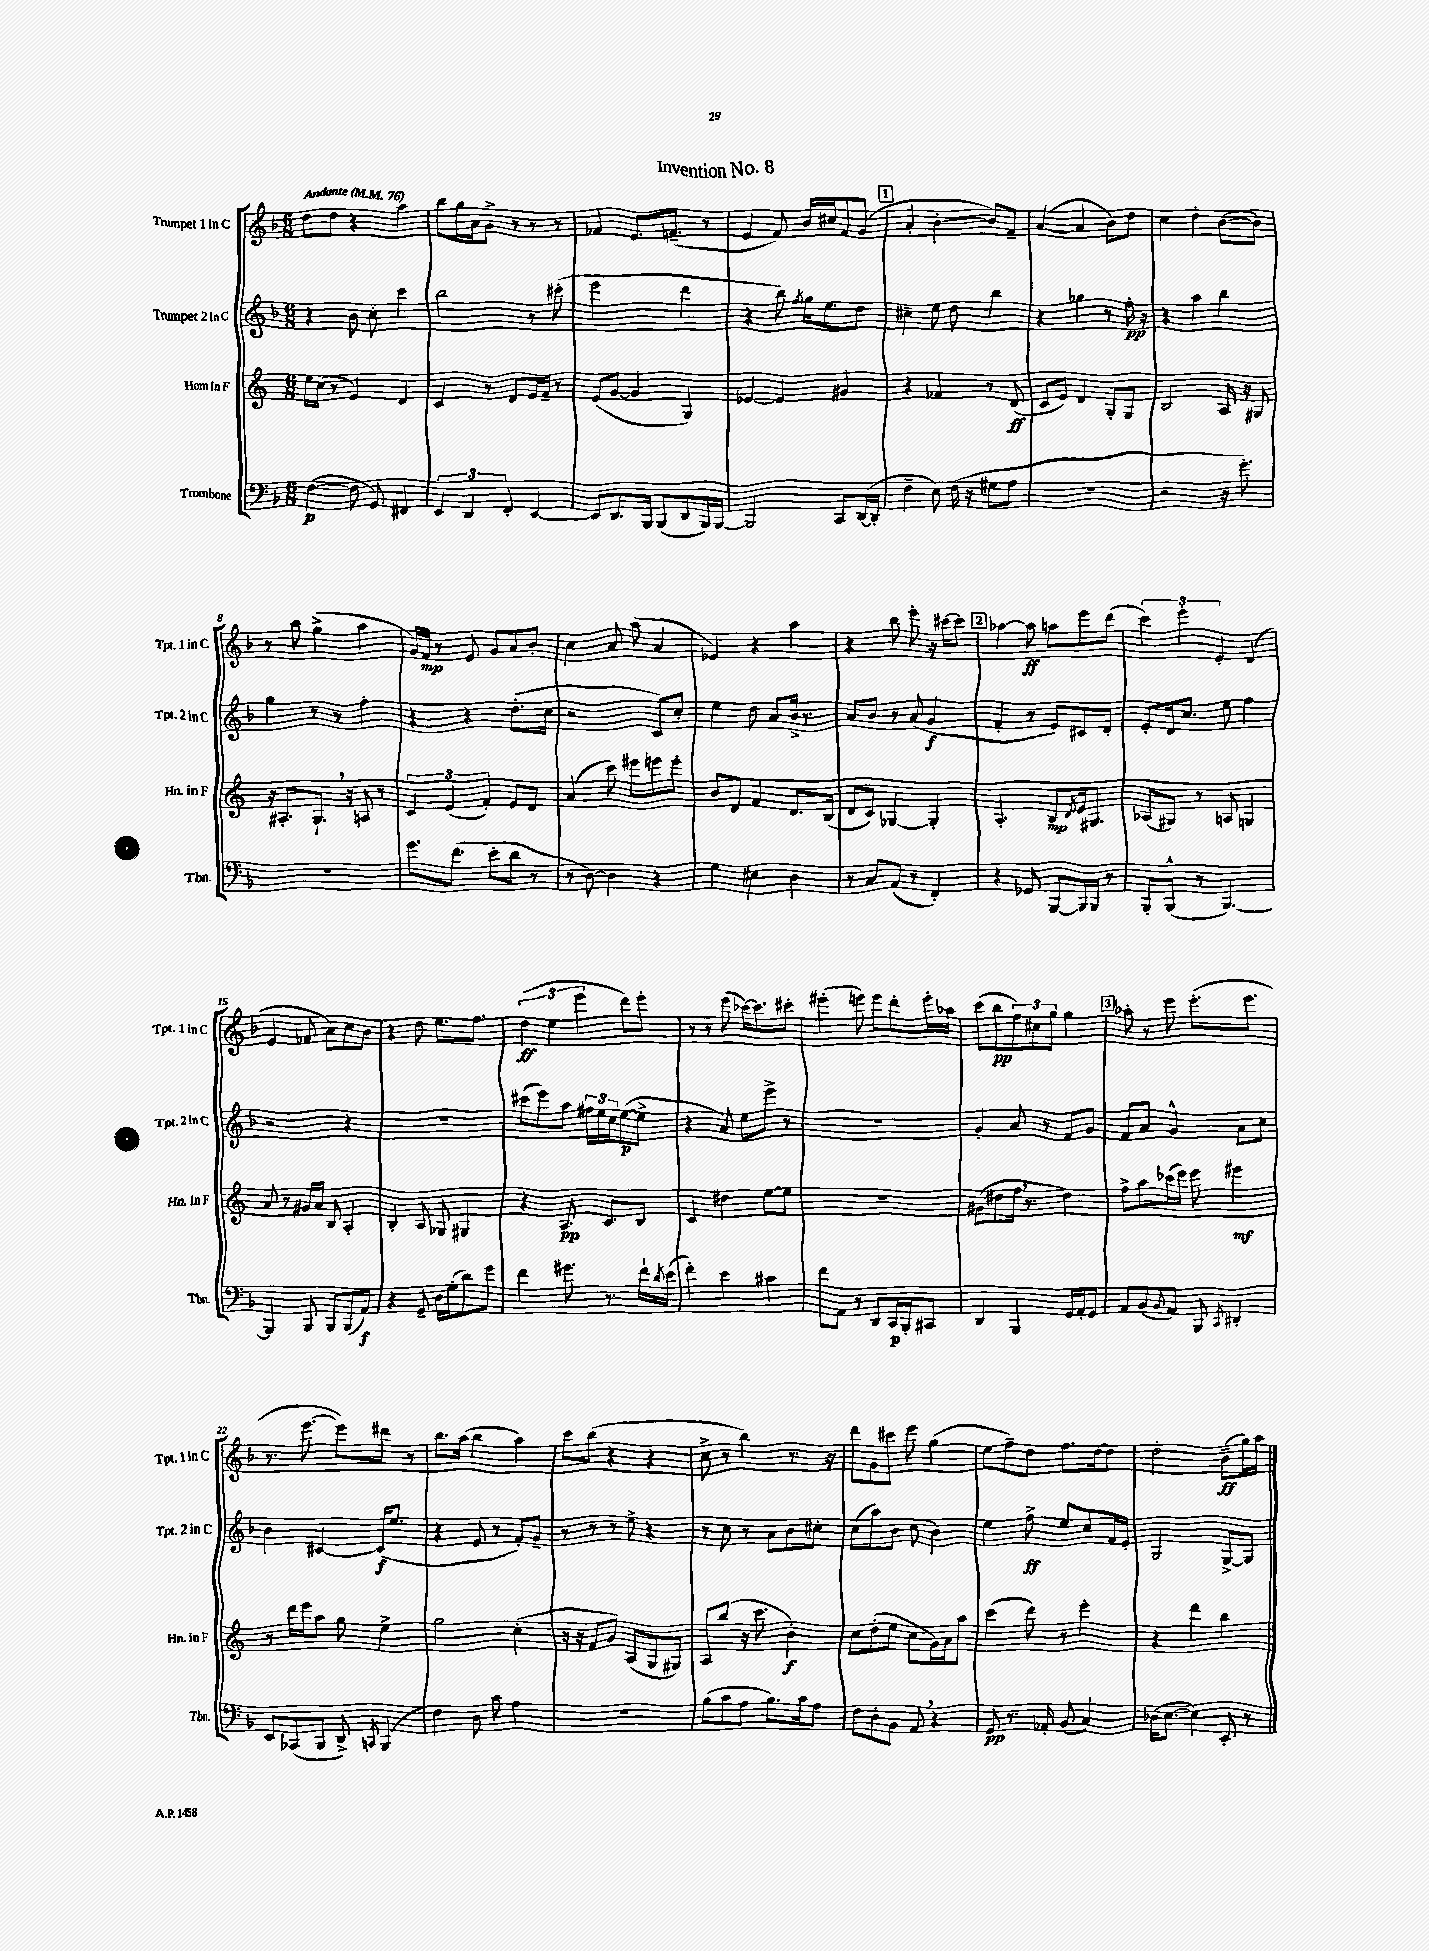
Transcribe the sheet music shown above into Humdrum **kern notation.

**kern	**kern	**kern	**kern
*staff4	*staff3	*staff2	*staff1
*clefF4	*clefG2	*clefG2	*clefG2
*k[b-]	*k[]	*k[b-]	*k[b-]
*M6/8	*M6/8	*M6/8	*M6/8
*MM76	*MM76	*MM76	*MM76
([4F\	16ee\LL	4r	8dd\L
.	(16cc\JJ	.	.
.	8r	.	8dd\J
8F\]	4e/)	8b-\	4r
8GG/)	.	8cc'\	.
4FF#/	4d/	4ccc\	4aa\
=	=	=	=
6EE/	4c/	2bb-\	8bb-\L
.	.	.	16gg\L
6DD/	.	.	.
.	.	.	16a\J
.	8r	.	8g^\J
6FF'/	.	.	.
.	8d/L	.	8r
[4EE/	16e/L	8r	8r
.	16f~/JJ	.	.
.	8r	(8ccc#'\	8r
=	=	=	=
8EE/]L	(8e/L	2eee\	4f-/
8.DD/	[8g/J	.	.
.	4g/]	.	8.e/L
16BBB-/Jk	.	.	.
(8BBB-/L	.	.	.
.	.	.	(8.f~/J
8DD/	4G/)	4ddd\	.
16BBB-/L)	.	.	8r
[16BBB-/JJ	.	.	.
=	=	=	=
2BBB-/]	[4e-/	4r	4e/
.	4e-/]	8bb-\)	8f/)
.	.	8qff/	.
.	.	16gg\LK	16b-/LL
.	.	8.ee\	16cc#/J
8CC/L	4g#/	.	8f/
([16DD/L	.	8dd\J	(8g/J
16DD'/]JJ	.	.	.
=	=	=	=
4F~\	4r	4cc#~\	4a'/
8E\)	4f-/	8ee\	[4b-'\
(16F\	.	8dd\	.
16r	.	.	.
8G#\L	8r	4bb-\	8b-/]L)
8A\J	(8d/	.	8f~/J
=	=	=	=
2.r	8c/L	4r	([4a/
.	8e/J)	.	.
.	4d/	4gg-\	4a/]
.	8G'/L	8r	8b-\L)
.	8G/J	16ff'\	8dd\J
.	.	16r	.
=	=	=	=
2r	2B/	4r	4cc\
.	.	4aa\	4dd'\
16r	16A/	4bb-\	([8b-\L
8.g'\)	16r	.	.
.	8G#/	.	8b-\]J)
=	=	=	=
2.r	16r	4gg\	8r
.	8.A#'/L	.	.
.	.	.	8aa\
.	8.G`/J	8r	(4gg^\
.	.	8r	.
.	16r	.	.
.	8A/	4ff'\	4aa\
.	8r	.	.
=	=	=	=
8.g\L	6c/	4r	16g/LL)
.	.	.	16f/JJ
.	.	.	8r
.	(6e/	.	.
(8.f\J	.	.	.
.	.	4r	8e/
.	6f'/)	.	.
8e'\L	.	.	8g/L
8d\J	8e/L	(8.dd'\L	8a/
8r	8d/J	.	8b-'/J
.	.	16cc\Jk	.
=	=	=	=
8r	(4a/	2r	4cc\
[8D\)	.	.	.
4D\]	8ccc\)	.	8a/
.	8eee#\L	.	(8aa\
4r	8eee\	8c/L)	4a/
.	8eee'\J	8cc'/J	.
=	=	=	=
4G\	8b/L	4ee\	4e-/)
.	8d/J	.	.
4E#\	4f/	8dd\	4r
.	.	8a/L	.
4D\	8.d/L	16b-^/Jk	4aa\
.	.	8.r	.
.	(16B/Jk	.	.
=	=	=	=
8r	8d/L	8a/L	4r
8C/L	8c/J)	8b-/J	.
(8AA/J	[4G-/	8r	8bb-\
8r	.	(8a/	8eee'\
4FF'/)	4G-'/]	4g/	16r
.	.	.	[16ccc#\LK
.	.	.	8ccc#\]J
=	=	=	=
4r	4.A'/	4f'/	[4aa-\
8GG-/	.	8r	8aa-\]
[8BBB-/L	8B/L	8e/L)	8aa\L
.	8qd/	.	.
16BBB-/]L	16e/k	8c#/	8eee\
16BBB-/JJ	8.G#/J	.	.
8r	.	8d'/J	(8ddd\J
=	=	=	=
8BBB-'/L	(8A-/L	8e'/L	6ccc\)
(8BBB-^^/J	8G#/J)	16d/k	.
.	.	.	6eee'\
.	.	8.cc/J	.
8r	8r	.	.
.	.	.	6e'/
[4.BBB-/)	8A/	8ee\	.
.	4G/	4ff\	(4d/
=	=	=	=
4BBB-/]	8a/	2r	4e/
.	8r	.	.
8BBB-/	16g#/LL	.	8f-/
.	16a/JJ	.	.
8BBB-/L	8B/	.	8a\L)
(8BBB-/	4A'/	4r	8cc\
8AA/J)	.	.	8b-\J
=	=	=	=
4r	4B'/	2.r	4r
8GG~/	8A/	.	8dd\
16D\LL	8G-/	.	8.ee\L
(16G'\J	.	.	.
8d\)	4G#/	.	.
.	.	.	8.ff\J
8g\J	.	.	.
=	=	=	=
4f\	4r	(8ccc#\L	(6dd\
.	.	8eee\)	.
.	.	.	6ee\
8.g#\	8.A/	8aa\J	.
.	.	.	6eee\
.	.	24ff#\LL	.
.	.	24ee\	.
8.r	8.c/L	.	.
.	.	24cc\J	.
.	.	([8ee\	8ddd\L)
16f`\LL	8B/J	8ee^\]J	8eee'\J
8qd/	.	.	.
(16e\JJ	.	.	.
=	=	=	=
4f'\)	4c/	4r	8r
.	.	.	8r
4e\	4dd#\	8a/)	(8eee\
.	.	8ee\L	[16ccc-\LK)
.	.	.	8.ccc-\]
4c#\	[8ee\L	8eee^\J	.
.	8ee\]J	8r	8ccc#'\J
=	=	=	=
8f\L	2.r	2.r	(4eee#'\
8AA\J	.	.	.
8r	.	.	8eee\)
8DD/L	.	.	8eee\L
16CC/L	.	.	8ddd'\
16BBB-'/J	.	.	.
8CC#/J	.	.	16eee'\L
.	.	.	16aa-\JJ
=	=	=	=
4DD/	(8g#\L	4g'/	(8ccc\L
.	8dd#\	.	8bb-\
4BBB-/	16ff\Jk	8a/	12ff\)
.	8.r	.	.
.	.	.	12cc#\
.	.	8r	.
.	.	.	12gg\J
16GG/LL	4dd#\)	8f/L	4gg\
16AA'/J	.	.	.
8GG/J	.	8g/J	.
=	=	=	=
8AA/L	8ff^\L	8f/L	8aa-'\
(8BB-/	8aa\	8a/J	8r
8qqBB-/	.	.	.
8AA/J)	(16ccc-\L	4g^^/	8eee\
.	16eee\JJ)	.	.
8BBB-/	8eee\	.	(8.eee'\L
8qCC/	.	.	.
4DD#'/	4eee#\	8a\L	.
.	.	.	8.eee\J
.	.	8cc\J	.
=	=	=	=
8EE/L	8r	4b-\	8.r
(8CC-/	16ddd\LL	.	.
.	16eee\J	.	[8.eee\
8BBB-/J	8aa\J	[4c#/	.
8DD^/)	8gg\	.	8eee\]L)
8qCC/	.	.	.
(4BBB-/	4ee^\	(16c#/]LK	8ddd#\J
.	.	8.ee/J	.
.	.	.	8r
=	=	=	=
4F\)	2gg\	4r	8.bb-\L
.	.	.	(16aa\Jk
8D\	.	8e/	4bb-\
8c\	.	8r	.
4A\	(4cc'\	8f'/L)	4aa\)
.	.	8g~/J	.
=	=	=	=
2.r	16r	8r	8ccc\L
.	16r	.	.
.	8f/L	8r	(8bb-\J
.	8g/J)	8r	4r
.	(8A/L	8ee^\	.
.	8G/	4r	4r
.	8G#/J)	.	.
=	=	=	=
(8B-\L	8A/L	8r	8cc^\
8c\	(8bb/J	8cc\	8r
8A\J	16r	8r	4bb-\)
.	8.ccc\	.	.
8.B-\L)	.	8a\L	.
.	4b'\)	8b-\	8.r
16c\k	.	.	.
8A\J	.	8cc#'\J	.
.	.	.	16r
=	=	=	=
8F\L	8cc\L	(8cc\L	8ddd\L
8D'\	(8dd'\	8aa\)	8g\
8BB-\J	8ee\J	8b-\J	8ccc#\J
8AA/	8cc\L	(8cc\	8eee\
4r	16g\L)	4b-\)	(4gg\
.	16a\J	.	.
.	8aa\J	.	.
=	=	=	=
8GG/	(4ccc\	4ee\	8ee\L
8.r	.	.	8ff~\)
.	8ddd\)	8ff^\	8dd\J
16AA-'/	.	.	.
(8BB-/	8r	8ee/L	8.ff\L
4C/)	4eee'\	8cc/	.
.	.	.	[16dd\k
.	.	16f/L	8dd\]J
.	.	16e'/JJ	.
=	=	=	=
(16D-\LK	4r	2G/	2dd'\
[8.E\J	.	.	.
4E\])	4ddd\	.	.
8EE'/	4bb\	[8G^/L	(8b-~\L
8r	.	8G/]J	16gg\L)
.	.	.	16aa\JJ
==	==	==	==
*-	*-	*-	*-
